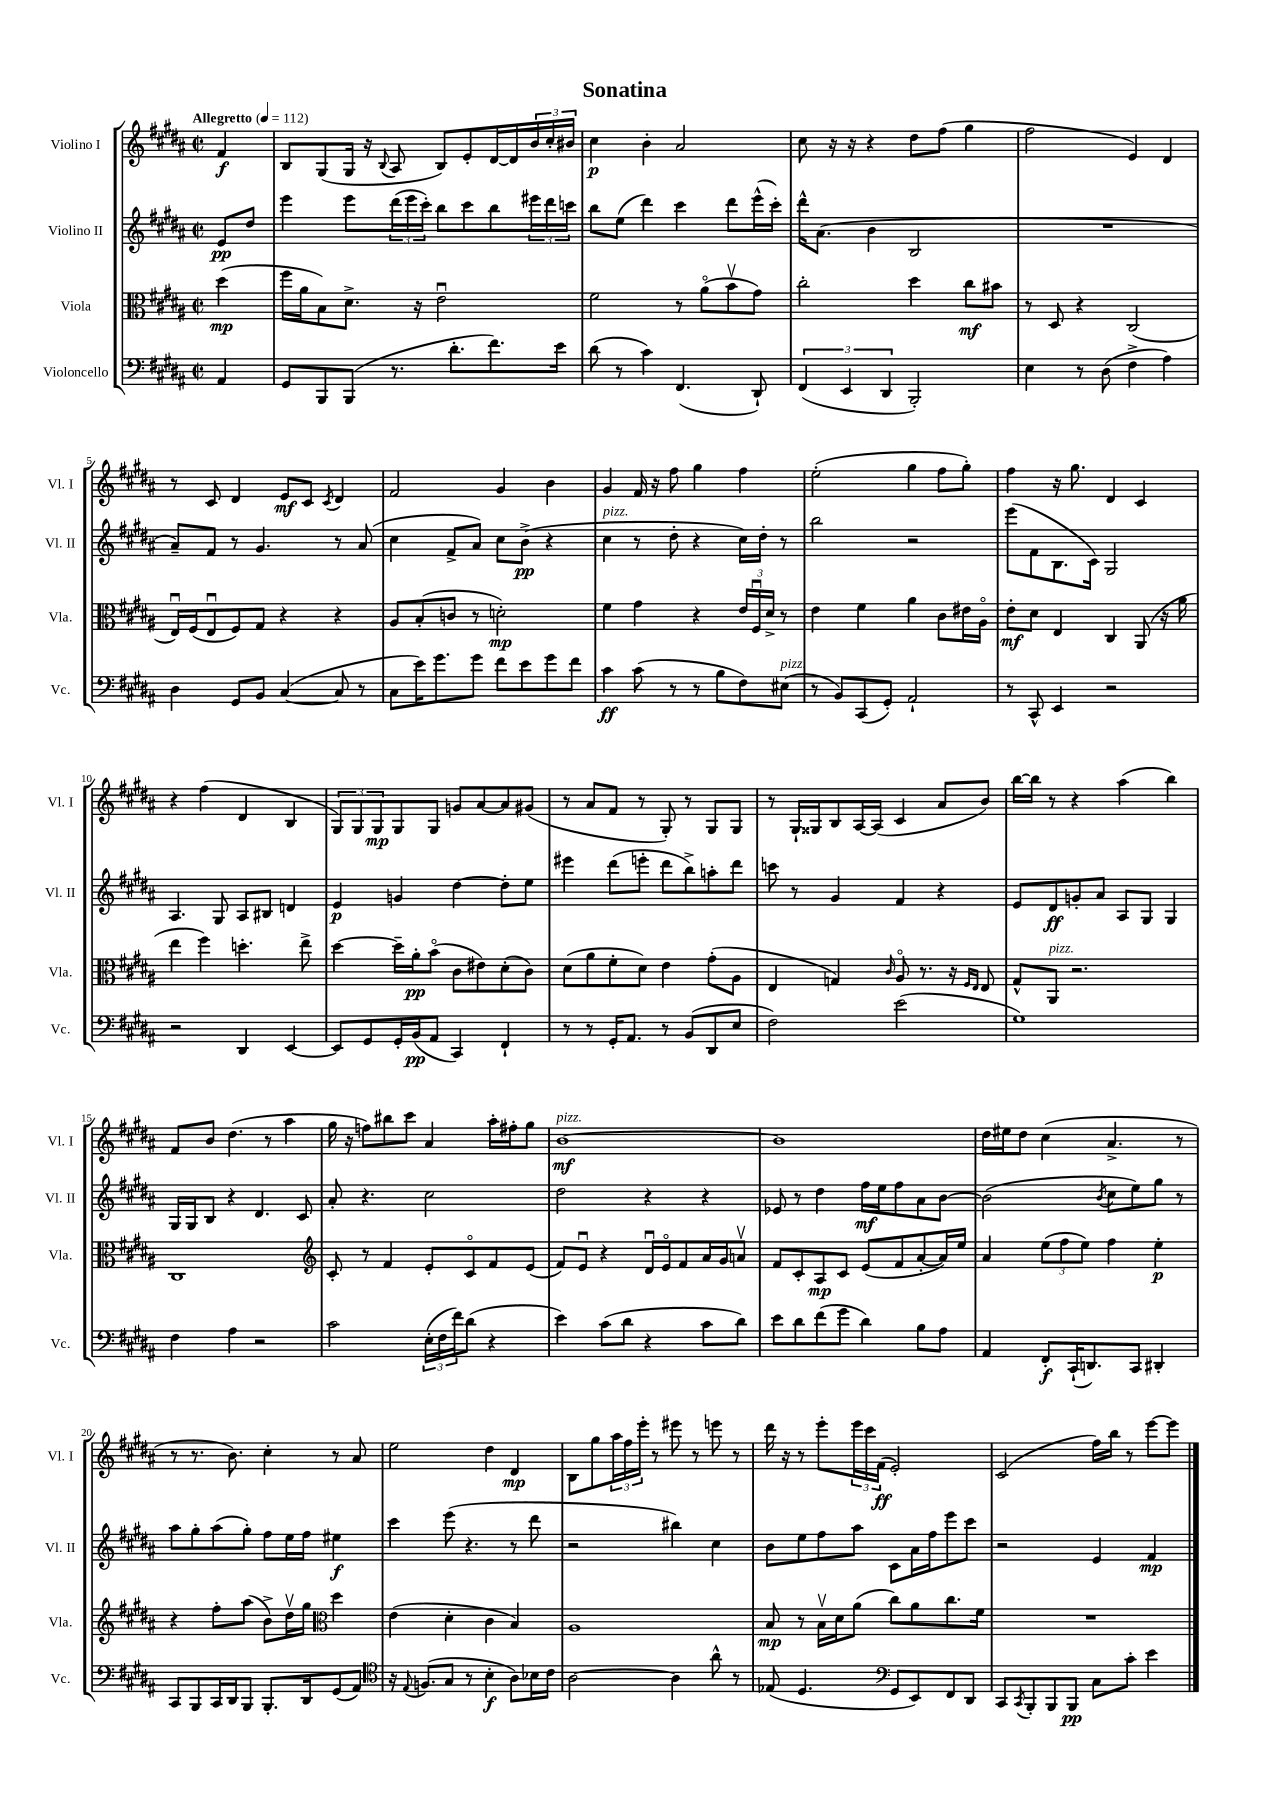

**kern	**dynam	**kern	**dynam	**kern	**dynam	**kern	**dynam
*part4	*part4	*part3	*part3	*part2	*part2	*part1	*part1
*staff4	*staff4	*staff3	*staff3	*staff2	*staff2	*staff1	*staff1
*I"Violoncello	*	*I"Viola	*	*I"Violino II	*	*I"Violino I	*
*I'Vc.	*	*I'Vla.	*	*I'Vl. II	*	*I'Vl. I	*
*clefF4	*	*clefC3	*	*clefG2	*	*clefG2	*
*k[f#c#g#d#a#]	*	*k[f#c#g#d#a#]	*	*k[f#c#g#d#a#]	*	*k[f#c#g#d#a#]	*
*M2/2	*	*M2/2	*	*M2/2	*	*M2/2	*
*met(c|)	*	*met(c|)	*	*met(c|)	*	*met(c|)	*
*MM112	*	*MM112	*	*MM112	*	*MM112	*
=	=	=	=	=	=	=	=
!	!	!	!	!	!	!LO:TX:a:B:t=Allegretto	!
4AA#/	.	(4dd#\	mp	8e/L	pp	4f#/	f
.	.	.	.	8dd#/J	.	.	.
=1	=1	=1	=1	=1	=1	=1	=1
8GG#/L	.	16ff#\LL	.	4eee\	.	8B/L	.
.	.	16a#\J	.	.	.	.	.
8BBB/	.	8B\)	.	.	.	(8G#/	.
(8BBB/J	.	8.d#^\J	.	8eee\L	.	16G#/Jk	.
.	.	.	.	.	.	16r	.
.	.	.	.	.	.	8qqB/	.
8.r	.	.	.	(24ddd#\L	.	8A#/	.
.	.	.	.	24eee\	.	.	.
.	.	16r	.	.	.	.	.
.	.	.	.	24ccc#'\JJ)	.	.	.
.	.	2eu\	.	8bb\L	.	8B/L)	.
8.d#'\L	.	.	.	.	.	.	.
.	.	.	.	8ccc#\	.	8e'/	.
8.f#\)	.	.	.	8bb\	.	[16d#/L	.
.	.	.	.	.	.	16d#/]	.
.	.	.	.	24eee#X\L	.	24b/	.
.	.	.	.	24ddd#\	.	24cc#'/	.
16e\Jk	.	.	.	.	.	.	.
.	.	.	.	24cccn\JJ	.	24b#X/JJ	.
=2	=2	=2	=2	=2	=2	=2	=2
(8d#\	.	2f#\	.	8bb\L	.	4cc#\	p
8r	.	.	.	(8ee\J	.	.	.
4c#\)	.	.	.	4ddd#\)	.	4b'\	.
(4.FF#/	.	8r	.	4ccc#\	.	2a#/	.
.	.	(8a#\L	.	.	.	.	.
.	.	8bv\	.	8ddd#\L	.	.	.
8DD#`/)	.	8g#\J)	.	(16eee^^\L	.	.	.
.	.	.	.	16ccc#'\JJ)	.	.	.
=3	=3	=3	=3	=3	=3	=3	=3
(6FF#/	.	2cc#'\	.	16ddd#^^\KL	.	8cc#\	.
.	.	.	.	(8.a#\J	.	.	.
.	.	.	.	.	.	16r	.
6EE/	.	.	.	.	.	.	.
.	.	.	.	.	.	16r	.
.	.	.	.	4b\	.	4r	.
6DD#/	.	.	.	.	.	.	.
2BBB'/)	.	4dd#\	.	2B/	.	8dd#\L	.
.	.	.	.	.	.	(8ff#\J	.
.	.	8cc#\L	mf	.	.	4gg#\	.
.	.	8b#X\J	.	.	.	.	.
=4	=4	=4	=4	=4	=4	=4	=4
4E\	.	8r	.	1r	.	2ff#\	.
.	.	8D#/	.	.	.	.	.
8r	.	4r	.	.	.	.	.
(8D#\	.	.	.	.	.	.	.
4F#^\	.	(2C#/	.	.	.	4e/)	.
4A#\)	.	.	.	.	.	4d#/	.
!!LO:LB:g=z
=5	=5	=5	=5	=5	=5	=5	=5
4D#\	.	16Eu/LL)	.	8a#~/L)	.	8r	.
.	.	(16F#/J	.	.	.	.	.
.	.	8Eu/	.	8f#/J	.	8c#/	.
8GG#/L	.	8F#/)	.	8r	.	4d#/	.
8BB/J	.	8G#/J	.	4.g#/	.	.	.
([4C#/	.	4r	.	.	.	8e/L	mf
.	.	.	.	.	.	8c#/J	.
.	.	.	.	.	.	8qc#/	.
8C#/]	.	4r	.	8r	.	4d#/	.
8r	.	.	.	(8a#/	.	.	.
=6	=6	=6	=6	=6	=6	=6	=6
8C#\L	.	8A#/L	.	4cc#\	.	2f#/	.
16e\K)	.	(8B'/	.	.	.	.	.
8.g#\	.	.	.	.	.	.	.
.	.	8cn/J	.	8f#^/L	.	.	.
8g#\J	.	8r	.	8a#/J)	.	.	.
8f#\L	.	2dn'\)	mp	8cc#\L	.	4g#/	.
8e\	.	.	.	(8b^\J	pp	.	.
8g#\	.	.	.	4r	.	4b\	.
8f#\J	.	.	.	.	.	.	.
=7	=7	=7	=7	=7	=7	=7	=7
!	!	!	!	!LO:TX:a:i:t=pizz.	!	!	!
4c#\	ff	4f#\	.	4cc#\	.	4g#/	.
(8c#\	.	4g#\	.	8r	.	16f#/	.
.	.	.	.	.	.	16r	.
8r	.	.	.	8dd#'\	.	8ff#\	.
8r	.	4r	.	4r	.	4gg#\	.
8B\L	.	.	.	.	.	.	.
8F#\)	.	24e/LL	.	16cc#\LL)	.	4ff#\	.
.	.	24F#u/	.	.	.	.	.
.	.	.	.	16dd#'\JJ	.	.	.
.	.	24d#^/JJ	.	.	.	.	.
!LO:TX:a:i:t=pizz.	!	!	!	!	!	!	!
(8E#X\J	.	8r	.	8r	.	.	.
=8	=8	=8	=8	=8	=8	=8	=8
8r	.	4e\	.	2bb\	.	(2ee'\	.
8BB/L)	.	.	.	.	.	.	.
(8CC#/	.	4f#\	.	.	.	.	.
8GG#'/J)	.	.	.	.	.	.	.
2AA#`/	.	4a#\	.	2r	.	4gg#\	.
.	.	8c#\L	.	.	.	8ff#\L	.
.	.	16e#X\L	.	.	.	8gg#'\J)	.
.	.	16A#\JJ	.	.	.	.	.
=9	=9	=9	=9	=9	=9	=9	=9
8r	.	8e'\L	mf	(8eee\L	.	4ff#\	.
8CC#^^/	.	8d#\J	.	8f#\	.	.	.
4EE/	.	4E/	.	8.B\	.	16r	.
.	.	.	.	.	.	8.gg#\	.
.	.	.	.	16c#\Jk)	.	.	.
2r	.	4C#/	.	2G#/	.	4d#/	.
.	.	(8AA#/	.	.	.	4c#/	.
.	.	16r	.	.	.	.	.
.	.	16a#\	.	.	.	.	.
!!LO:LB:g=z
=10	=10	=10	=10	=10	=10	=10	=10
2r	.	4ee\	.	4.A#/	.	4r	.
.	.	4ff#\)	.	.	.	(4ff#\	.
.	.	.	.	8G#/	.	.	.
4DD#/	.	4.ddn'\	.	8A#/L	.	4d#/	.
.	.	.	.	8B#X/J	.	.	.
[4EE/	.	.	.	4dn/	.	4B/	.
.	.	8ee^\	.	.	.	.	.
=11	=11	=11	=11	=11	=11	=11	=11
8EE/L]	.	[4dd#\	.	4e/	p	12G#/L)	.
.	.	.	.	.	.	12G#/	.
8GG#/	.	.	.	.	.	.	.
.	.	.	.	.	.	12G#/	mp
16GG#'/L	.	16dd#~\LL]	.	4gn/	.	8G#/	.
(16BB/J	pp	16a#'\J	pp	.	.	.	.
8AA#/J	.	(8b\J	.	.	.	8G#/J	.
4CC#/)	.	8c#\L	.	[4dd#\	.	8gn/L	.
.	.	8e#X\)	.	.	.	[8a#/	.
4FF#`/	.	(8d#'\	.	8dd#'\L]	.	8a#/]	.
.	.	8c#\J)	.	8ee\J	.	(8g#X/J	.
=12	=12	=12	=12	=12	=12	=12	=12
8r	.	(8d#\L	.	4eee#X\	.	8r	.
8r	.	8a#\	.	.	.	8a#/L	.
16GG#'/KL	.	8f#'\	.	(8ddd#\L	.	8f#/J	.
8.AA#/J	.	.	.	.	.	.	.
.	.	8d#\J)	.	8eeen'\J	.	8r	.
8r	.	4e\	.	8ddd#\L	.	8G#'/)	.
(8BB/L	.	.	.	8bb^\)	.	8r	.
8DD#/	.	(8g#'\L	.	8aan'\	.	8G#/L	.
8E/J	.	8A#\J	.	8ddd#\J	.	8G#/J	.
=13	=13	=13	=13	=13	=13	=13	=13
2F#\)	.	4E/	.	8cccn\	.	8r	.
.	.	.	.	8r	.	16G#`/LL	.
.	.	.	.	.	.	16G##X/J	.
.	.	4Gn/)	.	4g#/	.	8B/	.
.	.	.	.	.	.	[16A#/L	.
.	.	.	.	.	.	(16A#/JJ]	.
.	.	16qqc#/	.	.	.	.	.
(2e\	.	8A#/	.	4f#/	.	4c#/	.
.	.	8.r	.	.	.	.	.
.	.	.	.	4r	.	8a#/L	.
.	.	16r	.	.	.	.	.
.	.	16qqF#/LL	.	.	.	.	.
.	.	16qqE/JJ	.	.	.	.	.
.	.	8E/	.	.	.	8b/J)	.
=14	=14	=14	=14	=14	=14	=14	=14
1G#)	.	8G#^^/L	.	8e/L	.	[16bb\LL	.
.	.	.	.	.	.	16bb\JJ]	.
!	!	!LO:TX:a:i:t=pizz.	!	!	!	!	!
.	.	8AA#/J	.	8d#/	ff	8r	.
.	.	2.r	.	8gn'/	.	4r	.
.	.	.	.	8a#/J	.	.	.
.	.	.	.	8A#/L	.	(4aa#\	.
.	.	.	.	8G#/J	.	.	.
.	.	.	.	4G#/	.	4bb\)	.
!!LO:LB:g=z
=15	=15	=15	=15	=15	=15	=15	=15
4F#\	.	1C#	.	16G#/LL	.	8f#/L	.
.	.	.	.	16G#/J	.	.	.
.	.	.	.	8B/J	.	8b/J	.
4A#\	.	.	.	4r	.	(4.dd#\	.
2r	.	.	.	4.d#/	.	.	.
.	.	.	.	.	.	8r	.
.	.	.	.	.	.	4aa#\	.
.	.	.	.	8c#/	.	.	.
=16	=16	=16	=16	=16	=16	=16	=16
*	*	*clefG2	*	*	*	*	*
2c#\	.	8c#'/	.	8a#'/	.	16gg#\	.
.	.	.	.	.	.	16r	.
.	.	8r	.	4.r	.	8ffn\L)	.
.	.	4f#/	.	.	.	8bb#X\	.
.	.	.	.	.	.	8ccc#\J	.
(24E'\LL	.	8e'/L	.	2cc#\	.	4a#/	.
24F#\	.	.	.	.	.	.	.
24f#\J)	.	.	.	.	.	.	.
(8d#\J	.	8c#/	.	.	.	.	.
4r	.	8f#/	.	.	.	16aa#'\LL	.
.	.	.	.	.	.	16ff#X'\J	.
.	.	(8e/J	.	.	.	8gg#\J	.
=17	=17	=17	=17	=17	=17	=17	=17
!	!	!	!	!	!	!LO:TX:a:i:t=pizz.	!
4e\)	.	8f#/L)	.	2dd#\	.	[1b	mf
.	.	8eu/J	.	.	.	.	.
(8c#\L	.	4r	.	.	.	.	.
8d#\J	.	.	.	.	.	.	.
4r	.	16d#u/LL	.	4r	.	.	.
.	.	16e/J	.	.	.	.	.
.	.	8f#/	.	.	.	.	.
8c#\L	.	16a#/L	.	4r	.	.	.
.	.	16g#/J	.	.	.	.	.
8d#\J)	.	8anv/J	.	.	.	.	.
=18	=18	=18	=18	=18	=18	=18	=18
8e\L	.	8f#/L	.	8e-X/	.	1b]	.
8d#\	.	8c#'/	.	8r	.	.	.
(8f#\	.	8A#/	mp	4dd#\	.	.	.
8g#\J	.	8c#/J	.	.	.	.	.
4d#\)	.	(8e/L	.	16ff#\LL	mf	.	.
.	.	.	.	16ee\J	.	.	.
.	.	8f#/	.	8ff#\	.	.	.
8B\L	.	[8a#'/	.	8a#\	.	.	.
8A#\J	.	16a#/L])	.	[8b\J	.	.	.
.	.	16ee/JJ	.	.	.	.	.
=19	=19	=19	=19	=19	=19	=19	=19
4AA#/	.	4a#/	.	(2b\]	.	16dd#\LL	.
.	.	.	.	.	.	16ee#X\J	.
.	.	.	.	.	.	8dd#\J	.
8FF#'/L	f	(12ee\L	.	.	.	(4cc#\	.
.	.	12ff#\	.	.	.	.	.
(16CC#`/K	.	.	.	.	.	.	.
.	.	12ee\J)	.	.	.	.	.
8.DDn/)	.	.	.	.	.	.	.
.	.	.	.	8qb/	.	.	.
.	.	4ff#\	.	8cc#\L	.	4.a#^/	.
8CC#/J	.	.	.	8ee\)	.	.	.
4DD#X'/	.	4ee'\	p	8gg#\J	.	.	.
.	.	.	.	8r	.	8r	.
!!LO:LB:g=z
=20	=20	=20	=20	=20	=20	=20	=20
8CC#/L	.	4r	.	8aa#\L	.	8r	.
8BBB/	.	.	.	8gg#'\	.	8.r	.
16CC#/L	.	8ff#'\L	.	(8aa#\	.	.	.
16DD#/J	.	.	.	.	.	8.b\)	.
8BBB/J	.	(8aa#\J	.	8gg#'\J)	.	.	.
8.BBB'/L	.	8b^\L)	.	8ff#\L	.	4cc#'\	.
.	.	16dd#v\L	.	16ee\L	.	.	.
16DD#/k	.	16gg#\JJ	.	16ff#\JJ	.	.	.
*	*	*clefC3	*	*	*	*	*
(8GG#/	.	4dd#\	.	4ee#X\	f	8r	.
8AA#/J)	.	.	.	.	.	8a#/	.
=21	=21	=21	=21	=21	=21	=21	=21
*clefC4	*	*	*	*	*	*	*
16r	.	(4e\	.	4ccc#\	.	2ee\	.
8qqE/	.	.	.	.	.	.	.
(8.Fn/L	.	.	.	.	.	.	.
8G#/J	.	4d#'\	.	(8eee\	.	.	.
8r	.	.	.	4.r	.	.	.
4B'\	f	4c#\	.	.	.	4dd#\	.
8A#\L)	.	4B/)	.	8r	.	4d#/	mp
16B-X\L	.	.	.	8ddd#\	.	.	.
16c#\JJ	.	.	.	.	.	.	.
=22	=22	=22	=22	=22	=22	=22	=22
[2A#\	.	1A#	.	2r	.	8B\L	.
.	.	.	.	.	.	8gg#\	.
.	.	.	.	.	.	24aa#\L	.
.	.	.	.	.	.	24ff#\	.
.	.	.	.	.	.	24eee'\JJ	.
.	.	.	.	.	.	8r	.
4A#\]	.	.	.	4bb#X\)	.	8eee#X\	.
.	.	.	.	.	.	8r	.
8a#^^\	.	.	.	4cc#\	.	8eeen\	.
8r	.	.	.	.	.	8r	.
=23	=23	=23	=23	=23	=23	=23	=23
(8E-X/	.	8B/	mp	8b\L	.	16ddd#\	.
.	.	.	.	.	.	16r	.
4.D#/	.	8r	.	8ee\	.	8r	.
.	.	16Bv\LL	.	8ff#\	.	8eee'\L	.
.	.	16d#\J	.	.	.	.	.
.	.	(8a#\J	.	8aa#\J	.	24eee\L	.
.	.	.	.	.	.	24ccc#\	.
.	.	.	.	.	.	(24f#\JJ	ff
*clefF4	*	*	*	*	*	*	*
8GG#/L	.	8cc#\L)	.	8c#\L	.	2e'/)	.
8EE/)	.	8a#\	.	16a#\L	.	.	.
.	.	.	.	16ff#\J	.	.	.
8FF#/	.	8.cc#\	.	8eee\	.	.	.
8DD#/J	.	.	.	8ccc#\J	.	.	.
.	.	16f#\Jk	.	.	.	.	.
=24	=24	=24	=24	=24	=24	=24	=24
8CC#/L	.	1r	.	2r	.	(2c#/	.
8qCC#/	.	.	.	.	.	.	.
8BBB'/	.	.	.	.	.	.	.
8BBB/	.	.	.	.	.	.	.
8BBB/J	pp	.	.	.	.	.	.
8C#\L	.	.	.	4e/	.	16ff#\LL)	.
.	.	.	.	.	.	16bb\JJ	.
8c#'\J	.	.	.	.	.	8r	.
4e\	.	.	.	4f#/	mp	[8eee\L	.
.	.	.	.	.	.	8eee\J]	.
==	==	==	==	==	==	==	==
*-	*-	*-	*-	*-	*-	*-	*-
